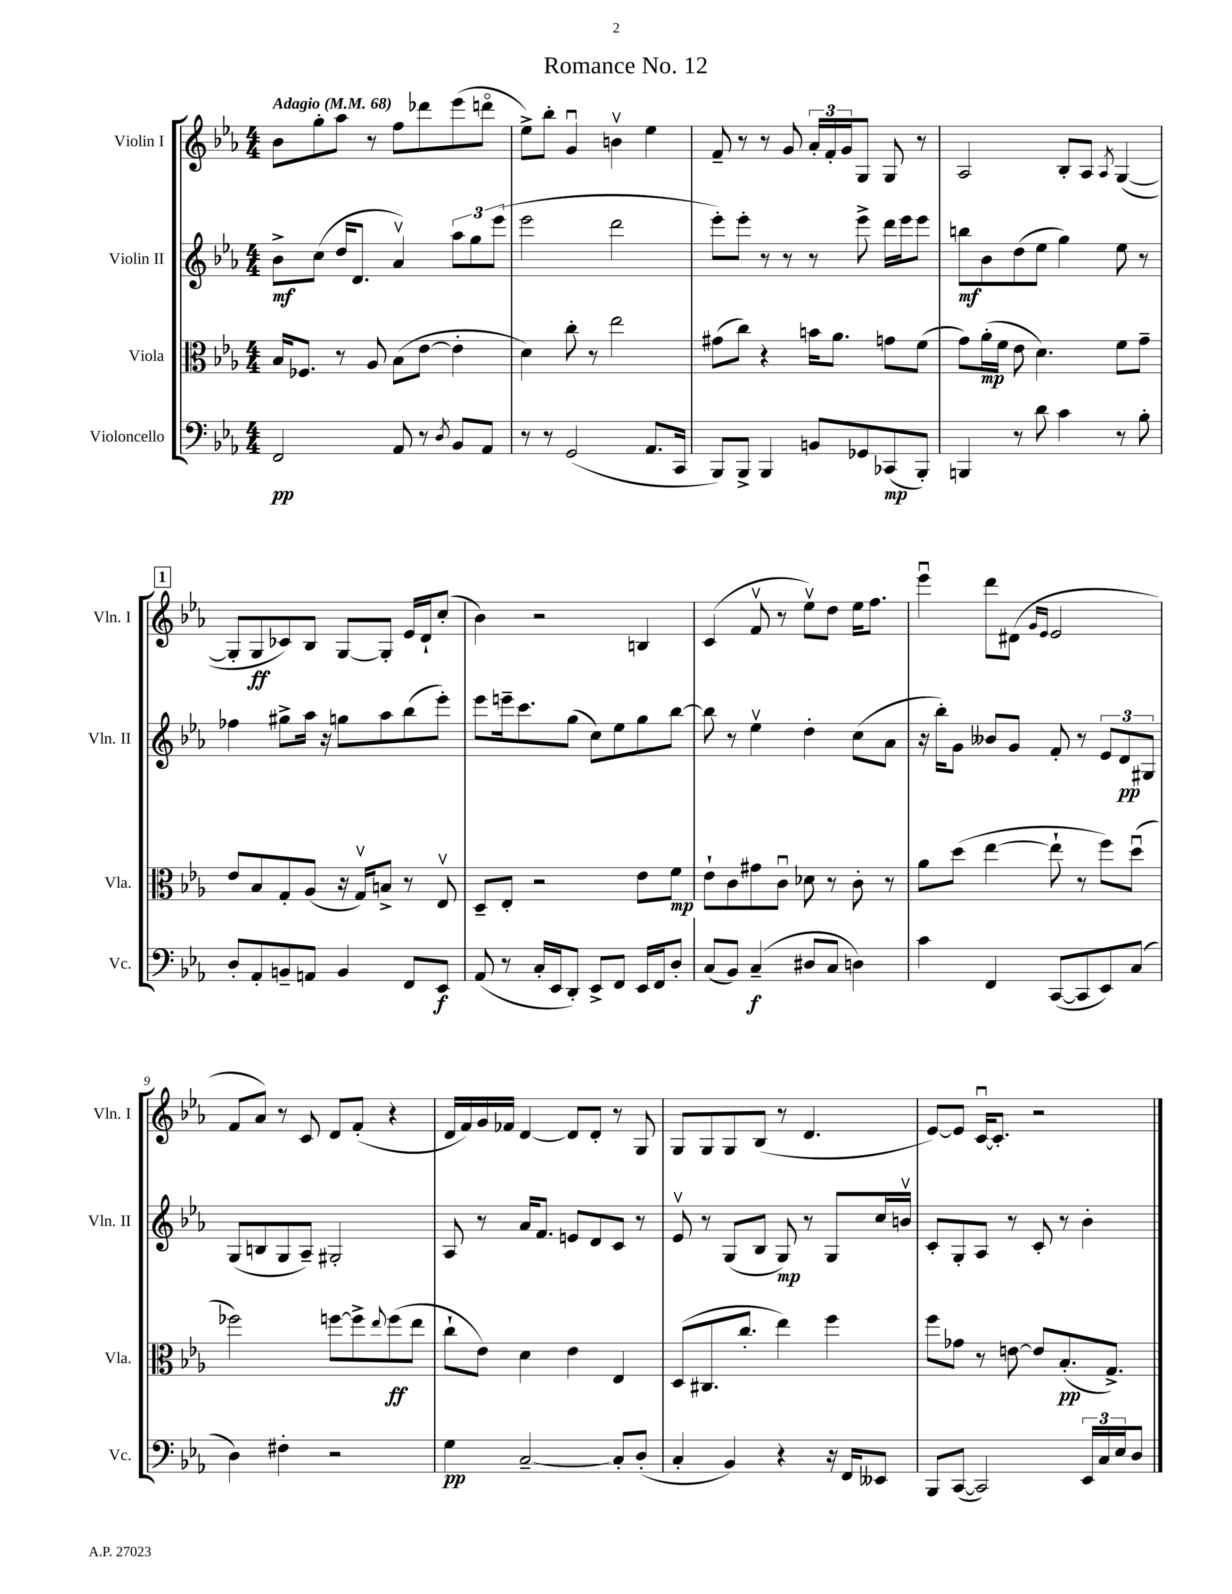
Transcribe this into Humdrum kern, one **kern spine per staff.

**kern	**kern	**kern	**kern
*staff4	*staff3	*staff2	*staff1
*clefF4	*clefC3	*clefG2	*clefG2
*k[b-e-a-]	*k[b-e-a-]	*k[b-e-a-]	*k[b-e-a-]
*M4/4	*M4/4	*M4/4	*M4/4
*MM68	*MM68	*MM68	*MM68
2FF/	16B-/LK	8b-^\L	8b-\L
.	8.F-/J	.	.
.	.	(8cc\J	8gg'\
.	8r	16dd/LK	8aa-\J
.	.	8.d/J	.
.	8A-/	.	8r
8AA-/	(8B-\L	4a-v/)	8ff\L
8r	[8e-\J	.	8ddd-\
8qD/	.	.	.
8BB-/L	4e-'\]	12aa-\L	(8eee-\
.	.	12gg\	.
8AA-/J	.	.	8dddo\J
.	.	(12eee-\J	.
=	=	=	=
8r	4d\)	2eee-\	8ee-^\L)
8r	.	.	8bb-'\J
(2GG/	8cc'\	.	4gu/
.	8r	.	.
.	2ee-\	2ddd\	4bv\
8.AA-/L	.	.	4ee-\
16CC/Jk	.	.	.
=	=	=	=
8BBB-/L)	(8g#\L	8eee-'\L)	8f~/
8BBB-^/J	8cc\J)	8eee-'\J	8r
4BBB-/	4r	8r	8r
.	.	8r	8g/
8BB/L	16b\LK	8r	24a-'/LL
.	.	.	24f'/
.	8.a-\J	.	.
.	.	.	24g/J
8GG-/	.	8eee-^\	8G/J
(8CC-/	8g\L	16ddd\LL	8G/
.	.	16eee-\J	.
8BBB-'/J)	(8f\J	8eee-\J	8r
=	=	=	=
4BBB/	8g\L)	8bb\L	2A-/
.	(16a-'\L	8b-\	.
.	16f\JJ	.	.
8r	8e-\	(8dd\	.
8d\	4.d\)	8ee-\J	.
4c\	.	4gg\)	8B-'/L
.	.	.	8A-/J
.	.	.	8qA-/
8r	8f\L	8ee-\	([4G/
8B-'\	8g~\J	8r	.
=	=	=	=
8D'/L	8e-/L	4ff-\	8G'/]L
8AA-'/	8B-/	.	8G/
8BB~/	8G'/	8gg#^\L	8c-/)
8AA/J	(8A-/J	16aa-\Jk	8B-/J
.	.	16r	.
4BB/	16r	8gg\L	[8G/L
.	16Gv/LK)	.	.
.	8B^/J	8aa-\	8G'/]J
8FF/L	8r	(8bb-\	16e-/LL
.	.	.	16d`/J
8EE-/J	8E-v/	8eee-'\J)	(8cc'/J
=	=	=	=
(8AA-/	8D~/L	8eee-\L	4b-\)
8r	8E-'/J	16eee~\k	.
.	.	8.ccc\	.
16C'/LL	2r	.	2r
16EE-/J	.	.	.
8DD'/J)	.	(8gg\J	.
8EE-^/L	.	8cc\L)	.
8FF/J	.	8ee-\	.
16EE-/LL	8e-\L	8gg\	4B/
16FF/J	.	.	.
8D'/J	8f\J	[8bb-\J	.
=	=	=	=
(8C/L	8e-`\L	8bb-\]	(4c/
8BB-/J)	8c\	8r	.
(4C~/	8g#\	4ee-v\	8fv/
.	8cu\J	.	8r
8D#/L	8d-\	4dd'\	8ee-v\L)
8C/J	8r	.	8dd\J
4D\)	8c'\	(8cc\L	16ee-\LK
.	.	.	8.ff\J
.	8r	8a-\J	.
=	=	=	=
4c\	8a-\L	16r	4eee-u\
.	.	16bb-'\LK)	.
.	(8dd\J	8g\J	.
4FF/	[4ee-\	8b--/L	8ddd\L
.	.	8g/J	(8d#\J
.	.	.	16qqg/LL
.	.	.	16qqe-/JJ
([8CC/L	8ee-`\]	8f'/	2e-/
8CC/]	8r	8r	.
8EE-/)	8ff\L)	12e-/L	.
.	.	12d/	.
(8C/J	(8ddu\J	.	.
.	.	12G#/J	.
=	=	=	=
4D\)	2ff-\)	(8G/L	8f/L
.	.	8B/	8a-/J)
4F#'\	.	8G/	8r
.	.	8A-~/J)	8c/
2r	[8ff\L	2G#'/	8d/L
.	8ff^\]	.	(8f'/J
.	8qqee-/	.	.
.	(8ff\	.	4r
.	8ee-\J	.	.
=	=	=	=
4G\	8cc`\L	8A-/	16d/LL
.	.	.	16f/)
.	8e-\J)	8r	16g/
.	.	.	16f-/JJ
[2C~/	4d\	16a-/LK	[4d/
.	.	8.f/J	.
.	4e-\	8e/L	8d/]L
.	.	8d/	8d'/J
8C'/]L	4E-/	8c/J	8r
(8D'/J	.	8r	8G/
=	=	=	=
4C'/	(8D/L	8e-v/	8G/L
.	8.C#/	8r	8G/
4BB-/)	.	(8G/L	8G/
.	8.cc'/J	.	.
.	.	8B-/J	(8B-/J
4r	4ee-\)	8G/)	8r
.	.	8r	4.d/
16r	4ff\	8G/L	.
16FF/LK	.	.	.
8EE--/J	.	16cc/L	.
.	.	16bv/JJ	.
=	=	=	=
8BBB-/L	8ff\L	8c'/L	[8e-/L)
([8CC/J	8g-\J	8G'/	8e-/]J
2CC/])	8r	8A-/J	[16cu/LK
.	.	.	8.c'/]J
.	[8e\	8r	.
.	8e/]L	8c'/	2r
.	(8.B-'/	8r	.
24EE-/LL	.	4b-'\	.
24C/	.	.	.
.	8.G^/J)	.	.
24E-/J	.	.	.
8D/J	.	.	.
==	==	==	==
*-	*-	*-	*-
